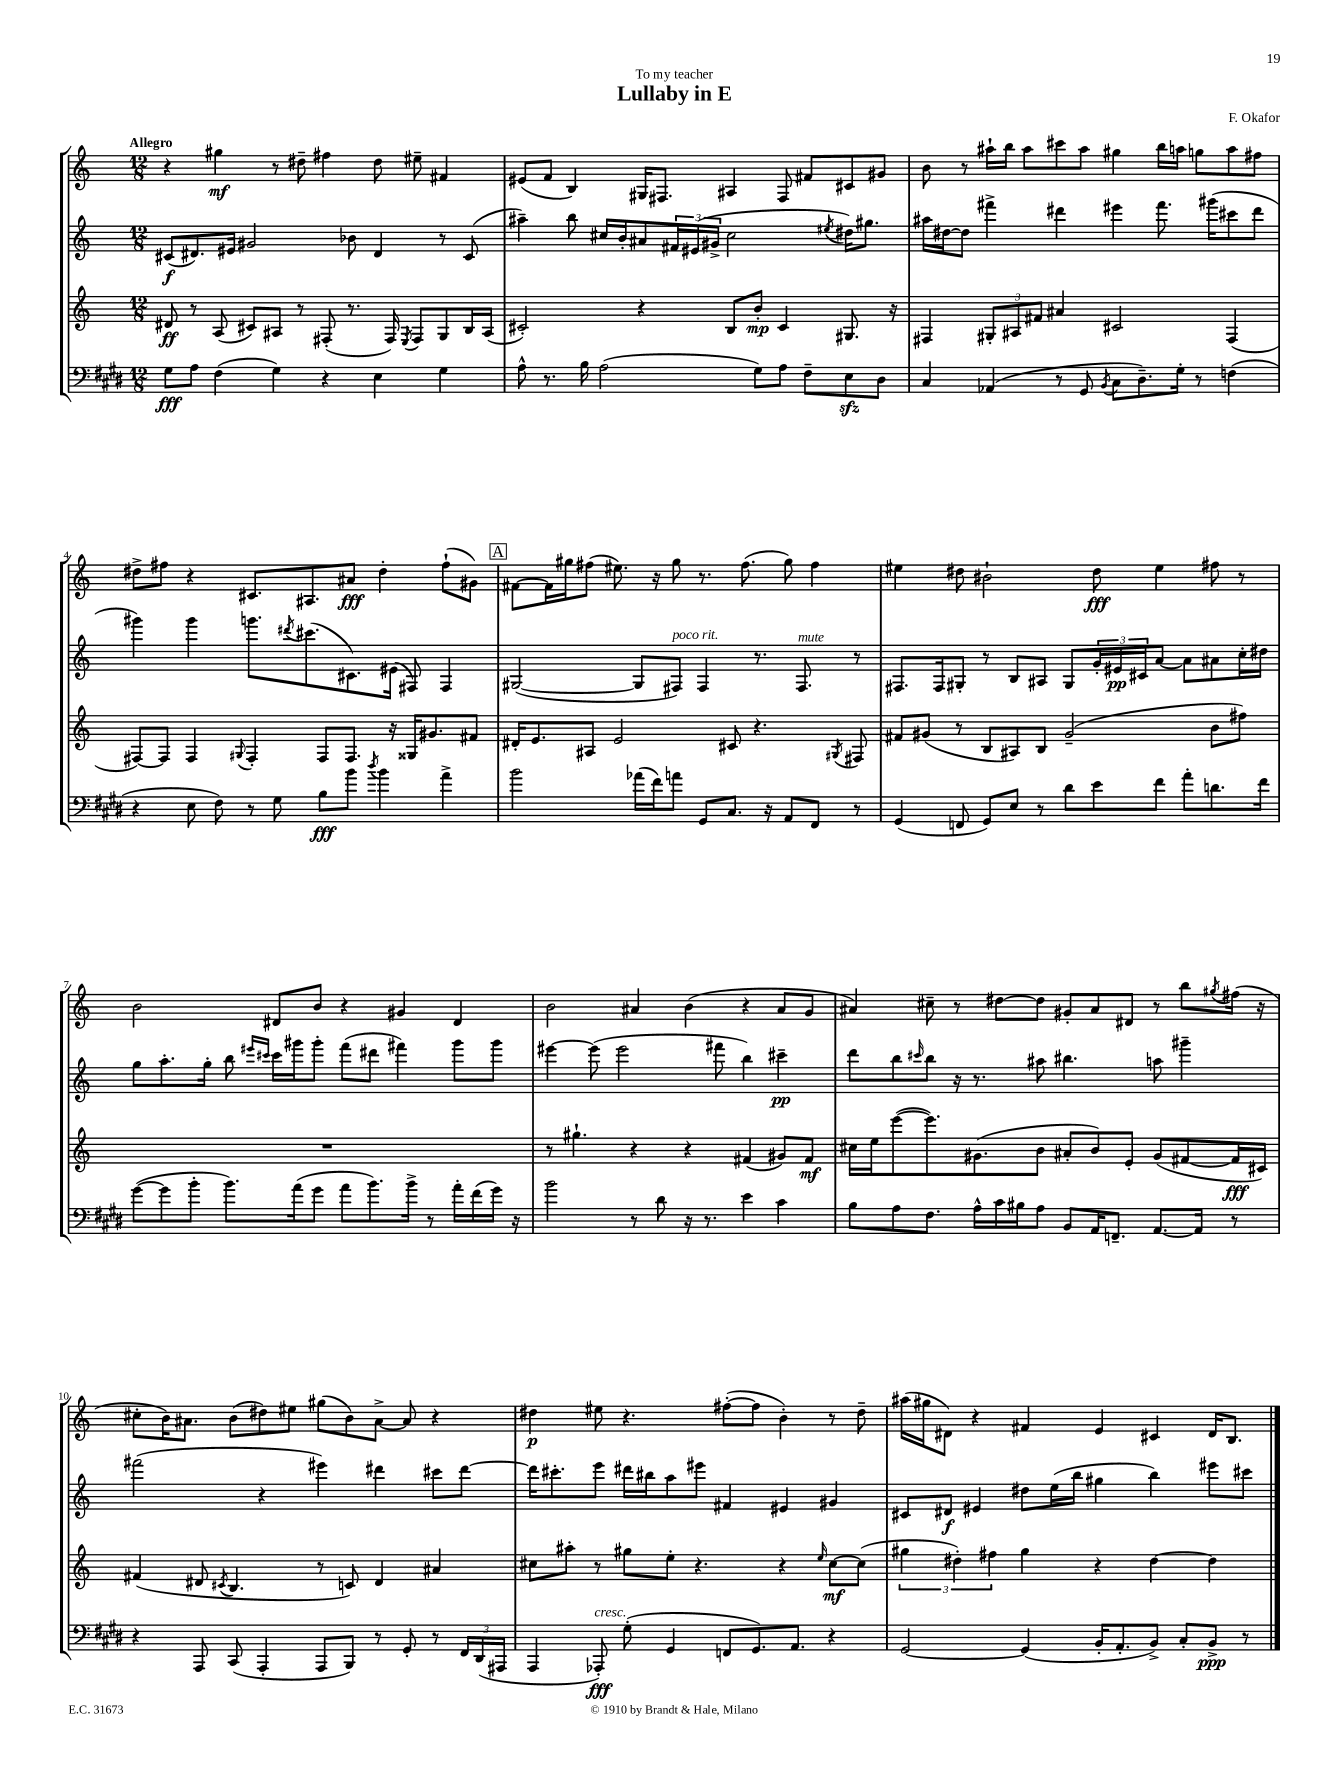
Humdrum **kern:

**kern	**kern	**kern	**kern
*staff4	*staff3	*staff2	*staff1
*clefF4	*clefG2	*clefG2	*clefG2
*k[f#c#g#d#]	*k[]	*k[]	*k[]
*M12/8	*M12/8	*M12/8	*M12/8
8G#\L	8d#/	(8c#/L	4r
8A\J	8r	8.d#/)	.
(4F#\	(8A/	.	4gg#\
.	.	16e#/Jk	.
.	8c#/L)	2g#/	.
4G#\)	8A#/J	.	8r
.	8r	.	8dd#~\
4r	(8F#'/	.	4ff#\
.	8.r	8b-\	.
4E\	.	4d#/	8dd#\
.	16F#/)	.	.
.	8qE/	.	.
.	8F#/L	.	8ee#~\
4G#\	8G/	8r	4f#/
.	16B/L	(8c#/	.
.	(16A#/JJ	.	.
=	=	=	=
8A^^\	2c#'/)	4aa#~\)	(8e#/L
8.r	.	.	8f/J
.	.	8bb\	4B/)
16B\	.	.	.
(2A\	.	16cc#/LL	.
.	.	16b'/J	.
.	4r	8a#/	16G#/LK
.	.	.	8.F#/J
.	.	24f#/L	.
.	.	(24e#/	.
.	.	24g#^/JJ	.
.	8B/L	2cc#\	4A#/
8G#\L)	8b'/J	.	.
8A\J	4c#/	.	8F#/
8F#~\L	.	.	8f#/L
.	.	8qee#/	.
8E\	8.G#/	16dd#\LK)	8c#/
.	.	8.gg#\J	.
8D#\J	.	.	8g#/J
.	16r	.	.
=	=	=	=
4C#/	4F#/	16aa#\LL	8b\
.	.	[16dd#\J	.
.	.	8dd#\]J	8r
(4AA-/	12G#'/L	4fff#^\	16aa#`\LL
.	.	.	16bb\JJ
.	12A#/	.	.
.	.	.	8aa#\L
.	12f#/J	.	.
8r	4a#/	4ddd#\	8ccc#\
8GG#/	.	.	8aa#\J
8qBB/	.	.	.
8C#\L	2c#/	4eee#\	4gg#\
8.D#~\)	.	.	.
.	.	8.fff#\	16bb\LL
16G#'\Jk	.	.	16aa\JJ
8r	.	.	8gg\L
.	.	(16ggg#\LK	.
(4F\	(4F#/	8ccc#\	8aa\
.	.	8ddd#\J	8ff#\J
=	=	=	=
4r	[8F#/L)	4ggg#\)	8dd#^\L
.	8F#/]J	.	8ff#\J
8E\	4F#/	4ggg#\	4r
8F#\)	.	.	.
.	8qqG#/	.	.
8r	4F#'/	8.ggg\L	8.c#/L
8G#\	.	.	.
.	.	8qddd#/	.
.	.	(8.ccc#\	8.A#/
8B\L	8F#/L	.	.
8b\J	8.F#/J	8.c#\)	8a#/J
8qdd#/	.	.	.
4b\	.	.	4dd#'\
.	16r	(16e#\Jk	.
.	16G##/LK	8F#/)	.
.	8.g#/	.	.
4a^\	.	4F#/	(8ff#`\L
.	8f#/J	.	8g#\J)
=	=	=	=
2b\	16d#'/LK	([2G#/	[8f#\L
.	8.e/	.	.
.	.	.	16f#\]L
.	.	.	16gg#\J
.	8A#/J	.	(8ff#\J
.	2e/	.	8.ee#\)
(16a-\LL	.	8G#/]L	.
16f#\J)	.	.	16r
8a\J	.	8F#/J)	8gg#\
8GG#/L	.	4F#/	8.r
8.C#/J	8c#/	.	.
.	.	.	(8.ff#\
.	4.r	8.r	.
16r	.	.	.
8AA/L	.	.	8gg#\)
.	.	8.F#/	.
8FF#/J	.	.	4ff#\
.	8qG#/	.	.
8r	8F#/	8r	.
=	=	=	=
(4GG#/	8f#/L	8.F#/L	4ee#\
.	(8g#/J	.	.
.	.	16F#/k	.
8FF/	8r	8G#'/J	8dd#\
8GG#/L)	8B/L	8r	2b#`\
8E/J	8A#/)	8B/L	.
8r	8B/J	8A#/J	.
8d#\L	(2g#~/	8G#/L	.
8e\	.	24g'/L	8dd#\
.	.	24e#/	.
.	.	24c#/J	.
8f#\J	.	[8a/J	4ee#\
8a'\L	.	8a\]L	.
8.d\	8b\L	8a#\	8ff#\
.	8ff#\J)	16cc'\L	8r
16f#\Jk	.	16dd#\JJ	.
=	=	=	=
([8g#\L	1.r	8gg\L	2b\
8g#\]	.	8.aa'\	.
8b'\J	.	.	.
.	.	16gg'\Jk	.
8.b\L)	.	8bb\	.
.	.	16qqeee#/LL	.
.	.	16qqccc#/JJ	.
.	.	16ccc#\LL	8d#/L
(16a\k	.	16ggg#\J	.
8g#\J	.	8ggg#'\J	8b/J
8a\L	.	(8fff\L	4r
8.b\)	.	8ddd#\J	.
.	.	4fff#\)	4g#/
16b^\Jk	.	.	.
8r	.	.	.
16a'\LL	.	8ggg#\L	4d#/
(16f#\	.	.	.
16g#\JJ)	.	8ggg#\J	.
16r	.	.	.
=	=	=	=
2b\	8r	[4eee#\	2b\
.	4.gg#`\	.	.
.	.	(8eee#\]	.
.	.	2eee#\	.
8r	4r	.	4a#/
8d#\	.	.	.
16r	4r	.	(4b\
8.r	.	.	.
.	.	8fff#\	.
4e\	(4f#/	4bb\)	4r
4c#\	8g#/L)	4ccc#~\	8a#/L
.	8f#/J	.	8g/J
=	=	=	=
8B\L	16cc#\LL	8ddd\L	4a#/)
.	16ee\J	.	.
8A\	([8eee\	8bb\	.
.	.	16qqccc#/	.
8.F#\J	8.eee\])	8bb\J	8cc#~\
.	.	16r	8r
16A^^\LL	(8.g#\	8.r	.
16c#\	.	.	[8dd#\L
16B#\J	.	.	.
8A\J	8b\J	8aa#\	8dd#\]J
8BB/L	8a#'/L	4.bb#\	8g#'/L
16AA/K	8b/)	.	8a#/
8.FF~/J	.	.	.
.	8e'/J	.	8d#/J
[8.AA/L	(8g#/L	8aa\	8r
.	[8f#/	4ggg#~\	8bb\L
16AA/]Jk	.	.	.
.	.	.	8qgg#/
8r	16f#/]L	.	(16ff#\Jk
.	16c#/JJ)	.	16r
=	=	=	=
4r	(4f#/	(2fff#\	8cc#'\L
.	.	.	16b\K)
.	.	.	8.a#\J
8AAA/	8d#/	.	.
.	8qc#/	.	.
(8CC#/	4.B/	.	(8b\L
4AAA'/	.	4r	8dd#\)
.	.	.	8ee#\J
8AAA/L	8r	4eee#\)	(8gg#\L
8BBB/J)	8c/)	.	8b\)
8r	4d#/	4ddd#\	[8a#^\J
8GG#'/	.	.	8a#/]
8r	4a#/	8ccc#\L	4r
24FF#/LL	.	[8ddd#\J	.
(24DD#/	.	.	.
24AAA#/JJ	.	.	.
=	=	=	=
4AAA/	8cc#\L	16ddd#\]LK	4dd#\
.	.	8.ccc#'\	.
.	8aa#'\J	.	.
8AAA-'/)	8r	8eee\J	8ee#\
(8G#'\	8gg#\L	16ddd#\LL	4.r
.	.	16bb#\J	.
4GG#/	8ee'\J	8aa\	.
.	4.r	8eee#\J	.
8FF/L	.	4f#/	([8ff#'\L
8.GG#/)	.	.	8ff#\]J
.	4r	4e#/	4b'\)
8.AA/J	.	.	.
.	16qqee/	.	.
4r	[8cc#\L	4g#/	8r
.	(8cc#\]J	.	8dd#~\
=	=	=	=
[2GG#/	6gg#\	8c#/L	(16aa#\LL
.	.	.	16gg#\J
.	.	8d#/J	8d#\J)
.	6dd#'\)	.	.
.	.	4e#/	4r
.	6ff#\	.	.
(4GG#/]	4gg#\	8dd#\L	4f#/
.	.	(16ee\L	.
.	.	16bb\JJ	.
16BB'/LK	4r	4gg#\	4e/
8.AA'/	.	.	.
8BB^/J)	[4dd#\	4bb\)	4c#/
8C#'/L	.	.	.
8BB^/J	4dd#\]	8eee#\L	16d#/LK
.	.	.	8.B/J
8r	.	8ccc#\J	.
==	==	==	==
*-	*-	*-	*-
